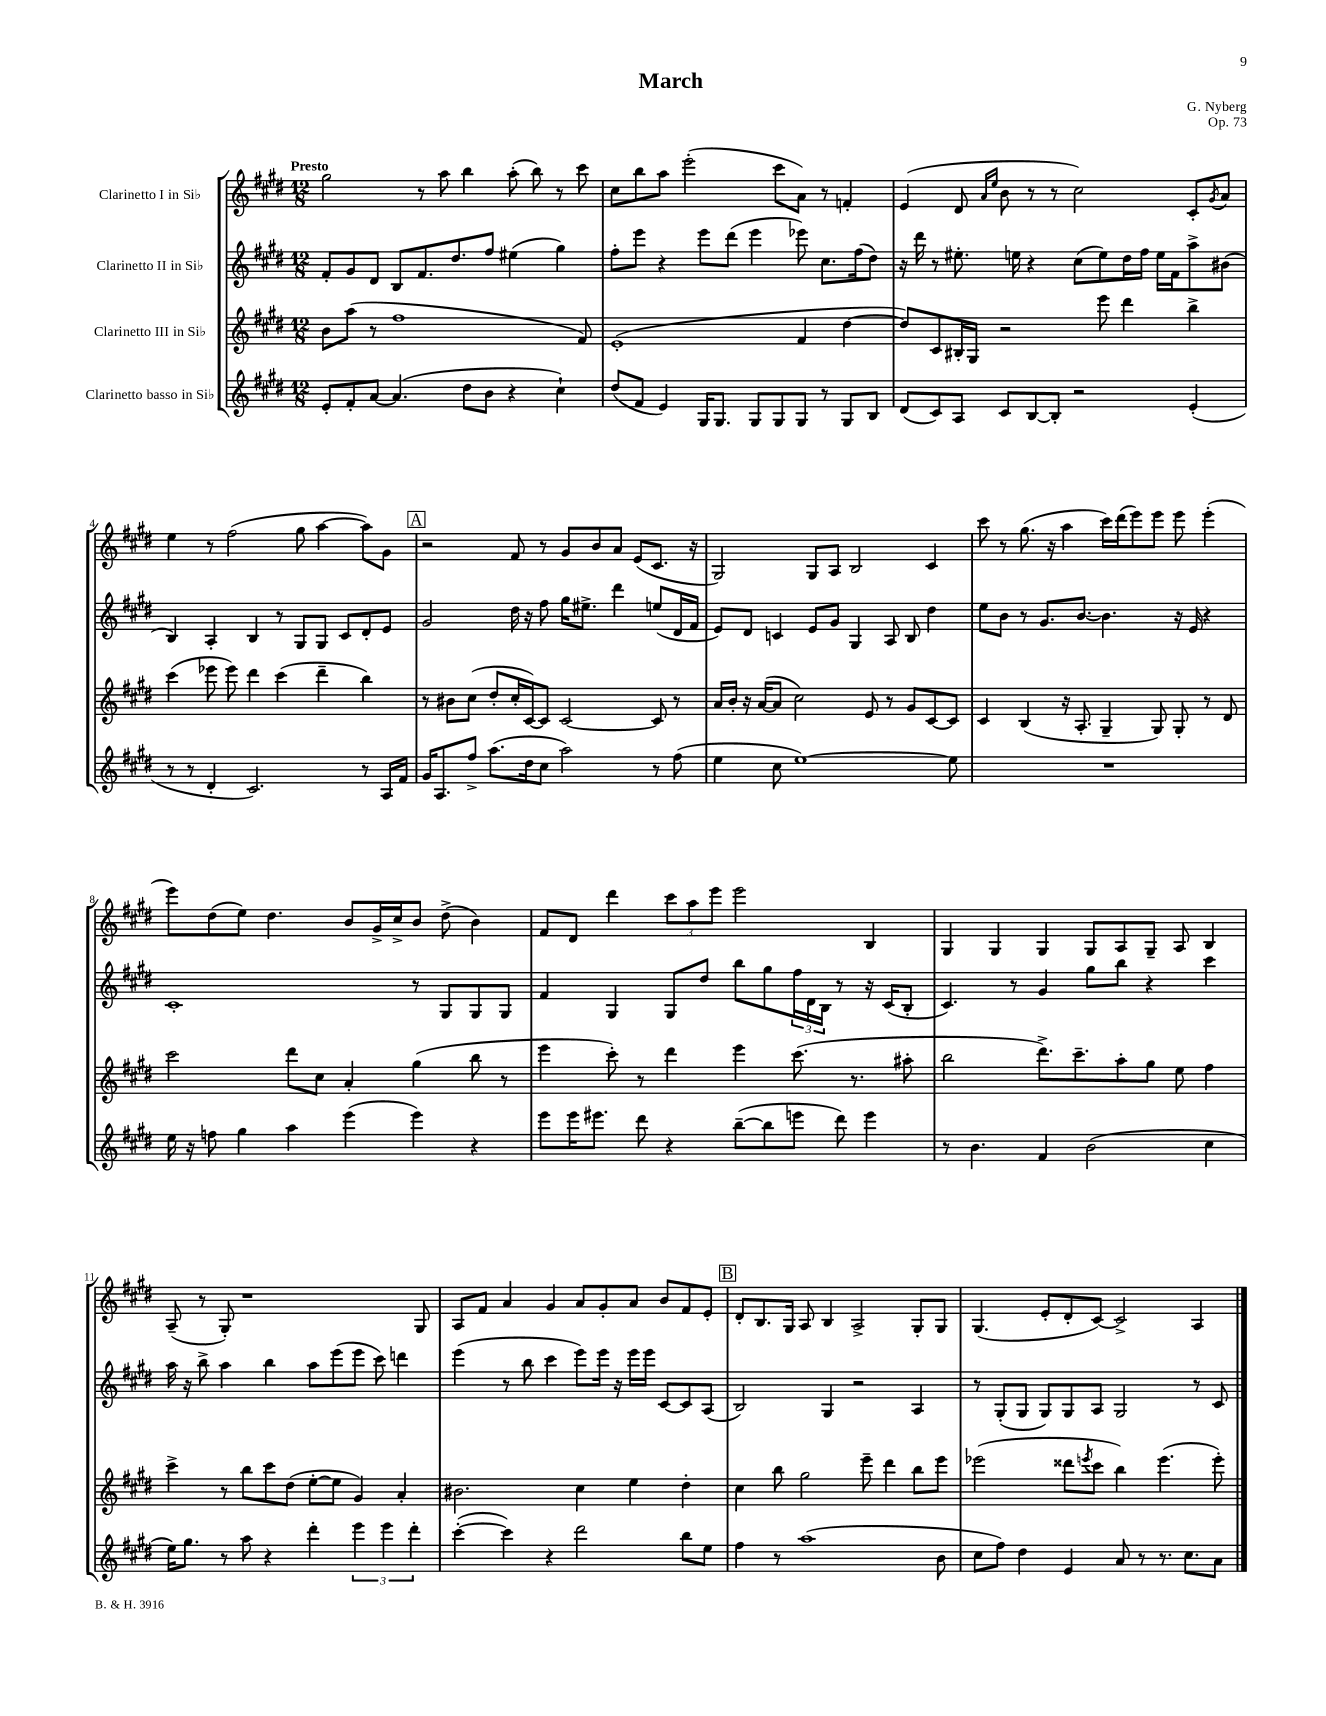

**kern	**kern	**kern	**kern
*part4	*part3	*part2	*part1
*staff4	*staff3	*staff2	*staff1
*I"Clarinetto basso in Si♭	*I"Clarinetto III in Si♭	*I"Clarinetto II in Si♭	*I"Clarinetto I in Si♭
*clefG2	*clefG2	*clefG2	*clefG2
*k[f#c#g#d#]	*k[f#c#g#d#]	*k[f#c#g#d#]	*k[f#c#g#d#]
*M12/8	*M12/8	*M12/8	*M12/8
=1	=1	=1	=1
!	!	!	!LO:TX:a:B:t=Presto
8e'/L	8b\L	8f#'/L	2gg#\
8f#'/	(8aa\J	8g#/	.
[8a/J	8r	8d#/J	.
(4.a/]	1ff#	8B/L	.
.	.	8.f#/	8r
.	.	.	8aa\
.	.	8.dd#/	.
8dd#\L	.	.	4bb\
8b\J	.	8ff#/J	.
4r	.	(4ee#X\	(8aa'\
.	.	.	8bb\)
4cc#`\)	.	4gg#\)	8r
.	8f#/)	.	8ccc#\
=2	=2	=2	=2
(8dd#/L	(1e'	8ff#'\L	8cc#\L
8f#/J	.	8eee\J	8bb\
4e/)	.	4r	8aa\J
.	.	.	(2eee'\
16G#/KL	.	8eee\L	.
8.G#/J	.	.	.
.	.	(8ddd#\J	.
8G#/L	.	4eee\	.
8G#/	.	.	8ccc#\L
8G#/J	4f#/	8eee-X\)	8a\J)
8r	.	8.cc#\L	8r
8G#/L	[4dd#\	.	4fn'/
.	.	(16ff#\k	.
8B/J	.	8dd#\J)	.
=3	=3	=3	=3
(8d#/L	8dd#/L])	16r	(4e/
.	.	16ddd#\	.
8c#/)	8c#/	8r	.
8A/J	16B#X'/L	8.ee#X'\	8d#/
.	16G#/JJ	.	.
.	.	.	16qqa/LL
.	.	.	16qqee/JJ
8c#/L	2r	.	8b\
.	.	16een\	.
[8B/	.	4r	8r
8B'/J]	.	.	8r
2r	.	(8cc#\L	2cc#\)
.	8eee\	8ee\)	.
.	4ddd#\	16dd#\L	.
.	.	16ff#\JJ	.
.	.	16ee\LL	.
.	.	16f#\J	.
(4e'/	4bb^\	8aa^\	8c#'/L
.	.	.	8qg#/
.	.	(8b#X\J	8a/J
!!LO:LB:g=z
=4	=4	=4	=4
8r	(4ccc#\	4B/)	4ee\
8r	.	.	.
4d#'/	8eee-X\	4A'/	8r
.	8eee-\)	.	(2ff#\
2.c#/)	4ddd#\	4B/	.
.	(4ccc#\	8r	.
.	.	8G#/L	8gg#\
.	4ddd#~\	8G#/J	[4aa\
.	.	8c#/L	.
8r	4bb\)	8d#'/	8aa\L])
16A/LL	.	8e/J	8g#\J
16f#/JJ	.	.	.
!!LO:REH:place=s1:t=A
=5	=5	=5	=5
16g#/KL	8r	2g#/	2r
8.A/	.	.	.
.	8b#X\L	.	.
8ff#^/J	(8cc#\J	.	.
(8.aa\L	8dd#'/L	.	.
.	16cc#'/L	16dd#\	8f#/
16dd#\k	[16c#/J)	16r	.
8cc#\J	8c#/J]	8ff#\	8r
2aa\)	[2c#/	16gg#\KL	8g#/L
.	.	8.ee#X^\J	.
.	.	.	8b/
.	.	4ddd#\	8a/J
.	.	.	(8e/L
8r	8c#/]	(8een/L	8.c#/J
(8ff#\	8r	16d#/L	.
.	.	16f#/JJ	16r
=6	=6	=6	=6
4ee\	16a/LL	8e/L)	2G#/)
.	16b'/JJ	.	.
.	16r	8d#/J	.
.	([16a/KL	.	.
8cc#\	8a/J]	4cn/	.
[1ee)	2cc#\)	.	.
.	.	8e/L	8G#/L
.	.	8g#/J	8A/J
.	.	4G#/	2B/
.	8e/	.	.
.	8r	8A/	.
.	8g#/L	8B/	.
.	[8c#/	4dd#\	4c#/
8ee\]	8c#/J]	.	.
=7	=7	=7	=7
1.r	4c#/	8ee\L	8ccc#\
.	.	8b\J	8r
.	(4B/	8r	(8.gg#\
.	.	8.g#/L	.
.	.	.	16r
.	16r	.	4aa\
.	8.A'/	[8.b/J	.
.	4G#~/	4.b\]	16ccc#\LL)
.	.	.	(16ddd#\J
.	.	.	8eee\)
.	8G#/)	.	8eee\J
.	8G#'/	16r	8eee\
.	.	16e/	.
.	8r	4r	(4eee'\
.	8d#/	.	.
!!LO:LB:g=z
=8	=8	=8	=8
16ee\	2ccc#\	1c#'	8eee\L)
16r	.	.	.
8ffn\	.	.	(8dd#\
4gg#\	.	.	8ee\J)
.	.	.	4.dd#\
4aa\	8ddd#\L	.	.
.	8cc#\J	.	.
(4eee\	4a'/	.	8b/L
.	.	.	16g#^/L
.	.	.	16cc#^/J
4eee\)	(4gg#\	8r	8b/J
.	.	8G#/L	(8dd#^\
4r	8bb\	8G#/	4b\)
.	8r	8G#/J	.
=9	=9	=9	=9
8eee\L	4eee\	4f#/	8f#/L
16eee\K	.	.	8d#/J
8.eee#X\J	.	.	.
.	8ccc#'\)	4G#/	4ddd#\
8ddd#\	8r	.	.
4r	4ddd#\	8G#/L	12ccc#\L
.	.	.	12aa\
.	.	8dd#/J	.
.	.	.	12eee\J
([8bb~\L	4eee\	8bb\L	2eee\
8bb\]	.	8gg#\	.
8eeen\J	(8.ccc#\	24ff#\L	.
.	.	24d#\	.
.	.	24B\JJ	.
8ddd#\)	.	8r	.
.	8.r	.	.
4eee\	.	16r	4B/
.	.	(16c#/KL	.
.	8aa#X'\	8B'/J	.
=10	=10	=10	=10
8r	2bb\	4.c#/)	4G#/
4.b\	.	.	.
.	.	.	4G#/
.	.	8r	.
4f#/	8.ddd#^\L)	4g#/	4G#/
.	8.ccc#~\	.	.
(2b\	.	8gg#\L	8G#/L
.	8aa'\	8bb\J	8A/
.	8gg#\J	4r	8G#~/J
.	8ee\	.	8A/
4cc#\	4ff#\	4ccc#\	4B/
!!LO:LB:g=z
=11	=11	=11	=11
16ee\KL)	4ccc#^\	16aa\	(8A~/
8.gg#\J	.	16r	.
.	.	8bb^\	8r
8r	8r	4aa\	8G#'/)
8aa\	8bb\L	.	1r
4r	8ccc#\	4bb\	.
.	(8dd#\J	.	.
4ddd#'\	[8ee'\L	8aa\L	.
.	8ee\J]	(8eee\	.
6eee\	4g#/)	8eee\J	.
.	.	8ccc#\)	.
6eee\	.	.	.
.	4a'/	4dddn\	.
6ddd#'\	.	.	.
.	.	.	8G#/
=12	=12	=12	=12
([4ccc#'\	2.b#X\	(4eee\	8A/L
.	.	.	8f#/J
4ccc#\])	.	8r	4a/
.	.	8bb\	.
4r	.	4ccc#\	4g#/
2ddd#\	4cc#\	8eee\L)	8a/L
.	.	16eee\Jk	8g#'/
.	.	16r	.
.	4ee\	16eee\LL	8a/J
.	.	16eee\JJ	.
.	.	[8c#/L	8b/L
8bb\L	4dd#'\	8c#/]	8f#/
8ee\J	.	(8A/J	8e'/J
!!LO:REH:place=s1:t=B
=13	=13	=13	=13
4ff#\	4cc#\	2B/)	8d#'/L
.	.	.	8.B/
8r	8bb\	.	.
.	.	.	16G#/Jk
(1aa	2gg#\	.	8A/
.	.	4G#/	4B/
.	.	2r	2A^/
.	8eee~\	.	.
.	4ddd#\	.	.
.	8bb\L	4A/	8G#'/L
8b\	8eee\J	.	8G#/J
=14	=14	=14	=14
8cc#\L	(2eee-X\	8r	(4.G#/
8ff#\J)	.	(8G#'/L	.
4dd#\	.	8G#/J	.
.	.	8G#/L)	8e'/L
4e/	8ddd##X\L	8G#/	8d#'/
.	8qeeen/	.	.
.	8ccc#\J	8A/J	[8c#/J)
8a/	4bb\)	2G#/	2c#^/]
8r	.	.	.
8.r	(4.eee\	.	.
8.cc#\L	.	.	.
.	.	8r	4A/
8a\J	8eee'\)	8c#/	.
==	==	==	==
*-	*-	*-	*-
